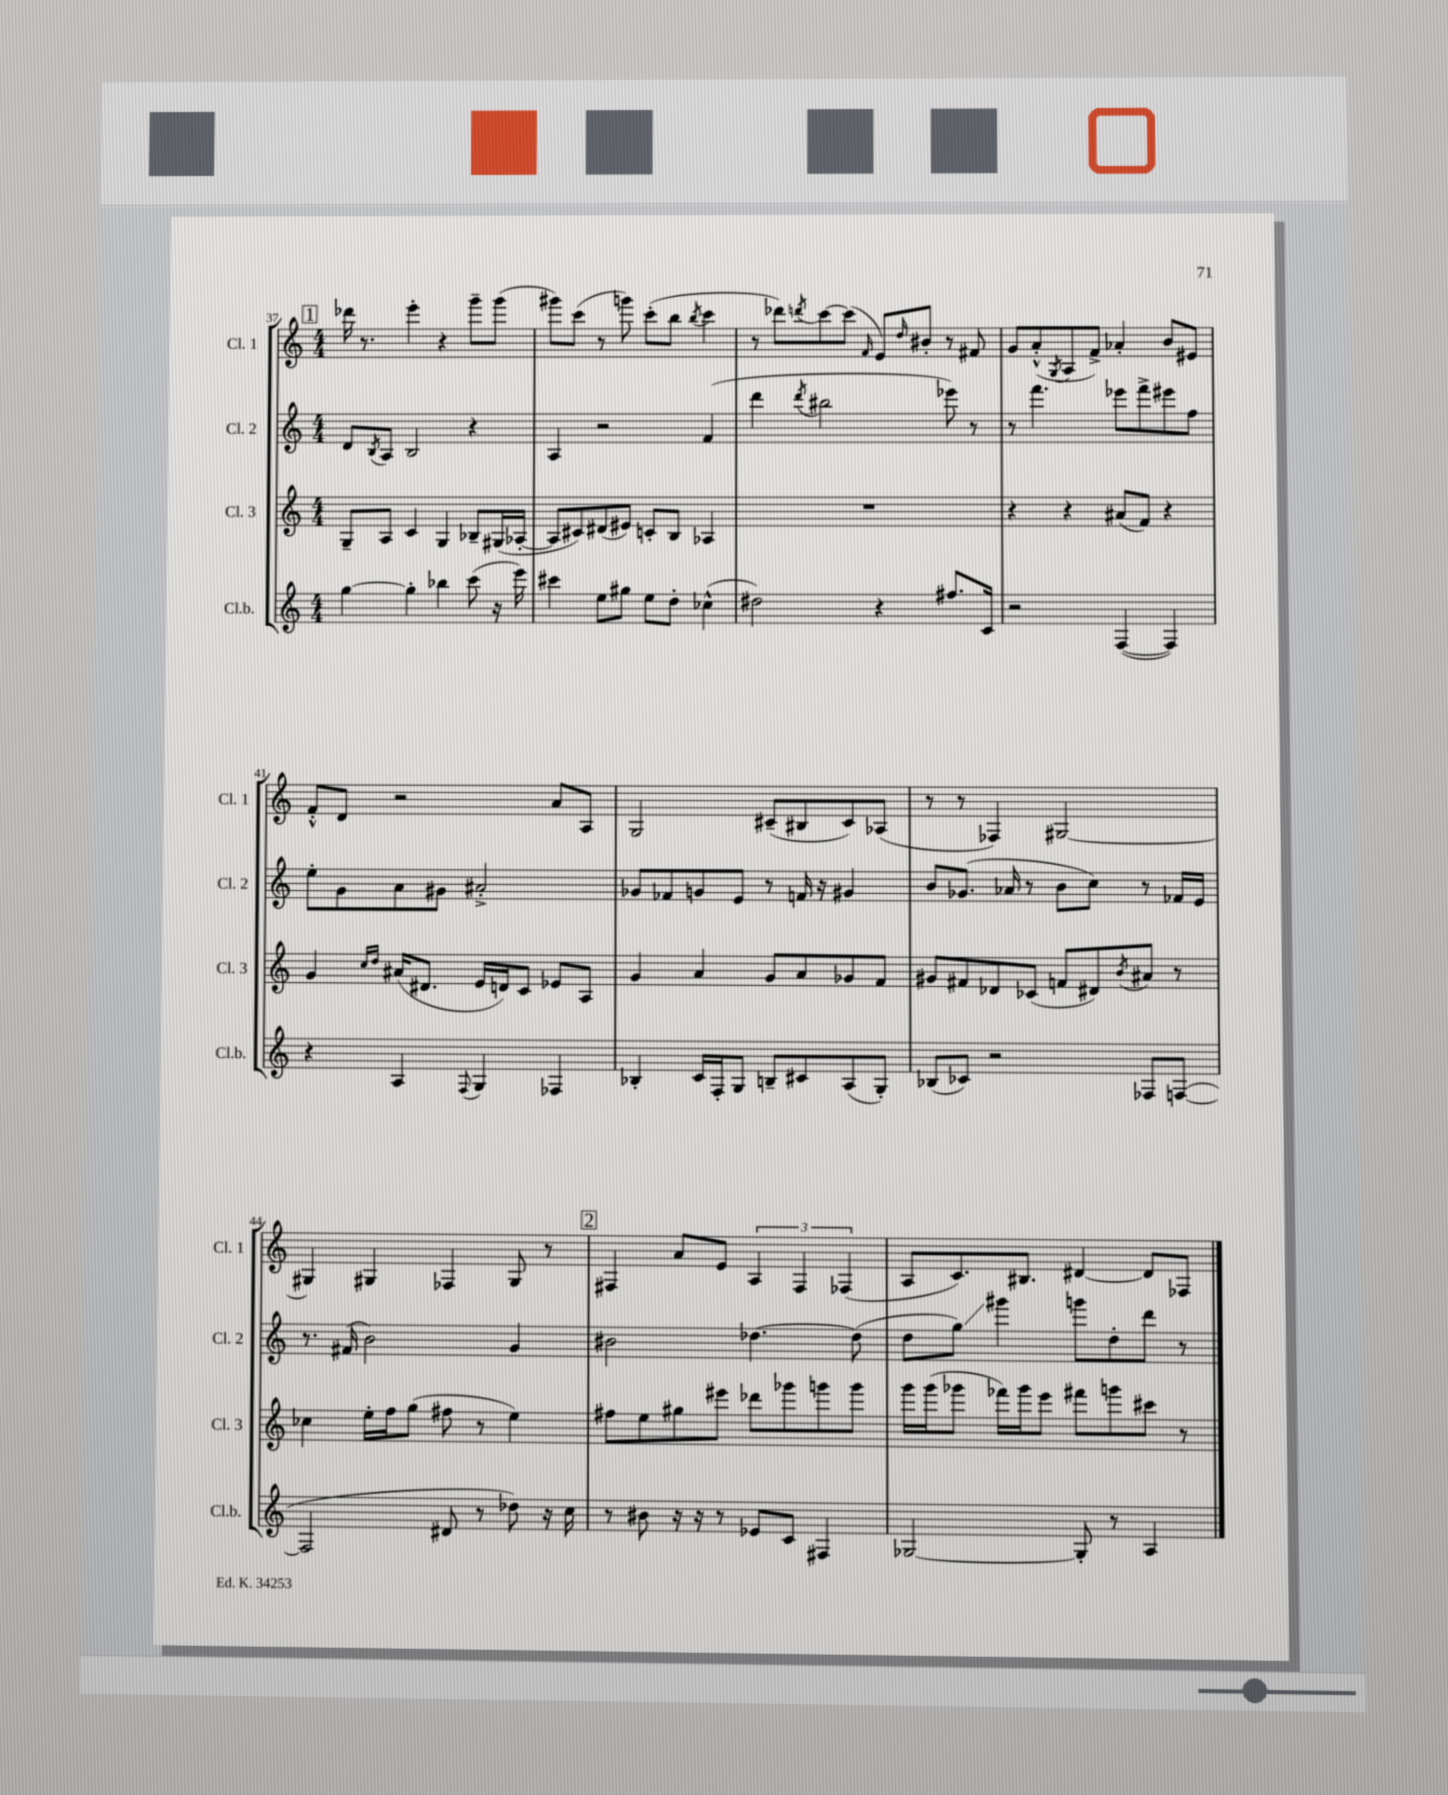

**kern	**kern	**kern	**kern
*staff4	*staff3	*staff2	*staff1
*clefG2	*clefG2	*clefG2	*clefG2
*k[]	*k[]	*k[]	*k[]
*M4/4	*M4/4	*M4/4	*M4/4
[4gg	8G~	8d	16ddd-
.	.	.	8.r
.	.	8qB	.
.	8A	8A	.
4gg']	4c	2B	4eee'
4bb-	4G	.	4r
(8ccc	8B-~	4r	8ggg~
16r	(16G#	.	(8ggg
16eee)	[16A-'	.	.
=	=	=	=
4ccc#	8A-]	4A	8ggg#)
.	8c#)	.	(8ccc
8ee	(8d#	2r	8r
8gg#	8e#)	.	8ggg)
8ee	8c'	.	(8ccc'
8dd'	8B	.	8bb
.	.	.	8qbb
(4cc-^^	4A-	(4f	4ccc
=	=	=	=
2dd#)	1r	4ddd	8r
.	.	.	8ddd-)
.	.	8qddd	8qddd
.	.	2bb#	[8ccc
.	.	.	(8ccc]
.	.	.	16qqf
4r	.	.	8e)
.	.	.	16qqdd
.	.	.	8b#'
8.ff#	.	8eee-)	8r
.	.	8r	8f#
16c	.	.	.
=	=	=	=
2r	4r	8r	8g
.	.	4.fff	(8a'^^
.	.	.	8qG
.	4r	.	8A
.	.	.	8f^)
([4F	(8a#	8eee-	4a-'
.	8f)	8fff^	.
4F])	4r	8eee#	8b
.	.	8ff	8e#
=	=	=	=
4r	4g	8ee'	8f'^^
.	.	8g	8d
.	16qqcc	.	.
.	16qqdd	.	.
4A	(16a#	8a	2r
.	8.d#	.	.
.	.	8g#	.
8qqF	.	.	.
4G	16e	2a#'^	.
.	16d)	.	.
.	8c	.	.
4F-	8e-	.	8a
.	8A	.	8A
=	=	=	=
4B-'	4g	8g-	2G
.	.	8f-	.
16c	4a	8g	.
16F'	.	.	.
8G	.	8e	.
8B~	8g	8r	(8c#~
8c#	8a	16f	8B#
.	.	16r	.
(8A	8g-	4g#	8c#)
8G')	8f	.	(8A-
=	=	=	=
(8B-	8g#	8b	8r
8c-)	8f#	(8.g-	8r
2r	8d-	.	4F-)
.	.	16a-	.
.	(8c-	8r	.
.	8f	8b	[2G#
.	8d#)	8cc)	.
.	8qb	.	.
8F-	8a#	8r	.
([8F	8r	16f-	.
.	.	16e	.
=	=	=	=
2F]	4cc-	8.r	4G#]
.	.	(16f#	.
.	16ee'	2b)	4G#
.	16ff	.	.
.	(8gg	.	.
8d#	8ff#	.	4F-
8r	8r	.	.
8dd-)	4ee)	4g	8G#
16r	.	.	8r
16cc	.	.	.
=	=	=	=
8r	8ff#	2b#	4F#
8b#	8ee	.	.
16r	8gg#	.	8a
16r	.	.	.
8r	8eee#	.	8e
8e-	8ddd-	[4.dd-	6A
8c	8ggg-	.	.
.	.	.	6F#
4F#	8ggg	.	.
.	.	.	(6F-
.	8ggg	(8dd-]	.
=	=	=	=
[2G-	16ggg	8dd	8A
.	(16ggg	.	.
.	8ggg-	8gg)	8.c)
.	16fff-)	4ggg#	.
.	16ggg-	.	8.B#
.	8eee	.	.
8G-']	8fff#	8ggg	[4d#
8r	8ggg	8dd'	.
4A	8ccc#	8ddd	8d#]
.	8r	8r	8F-
==	==	==	==
*-	*-	*-	*-
